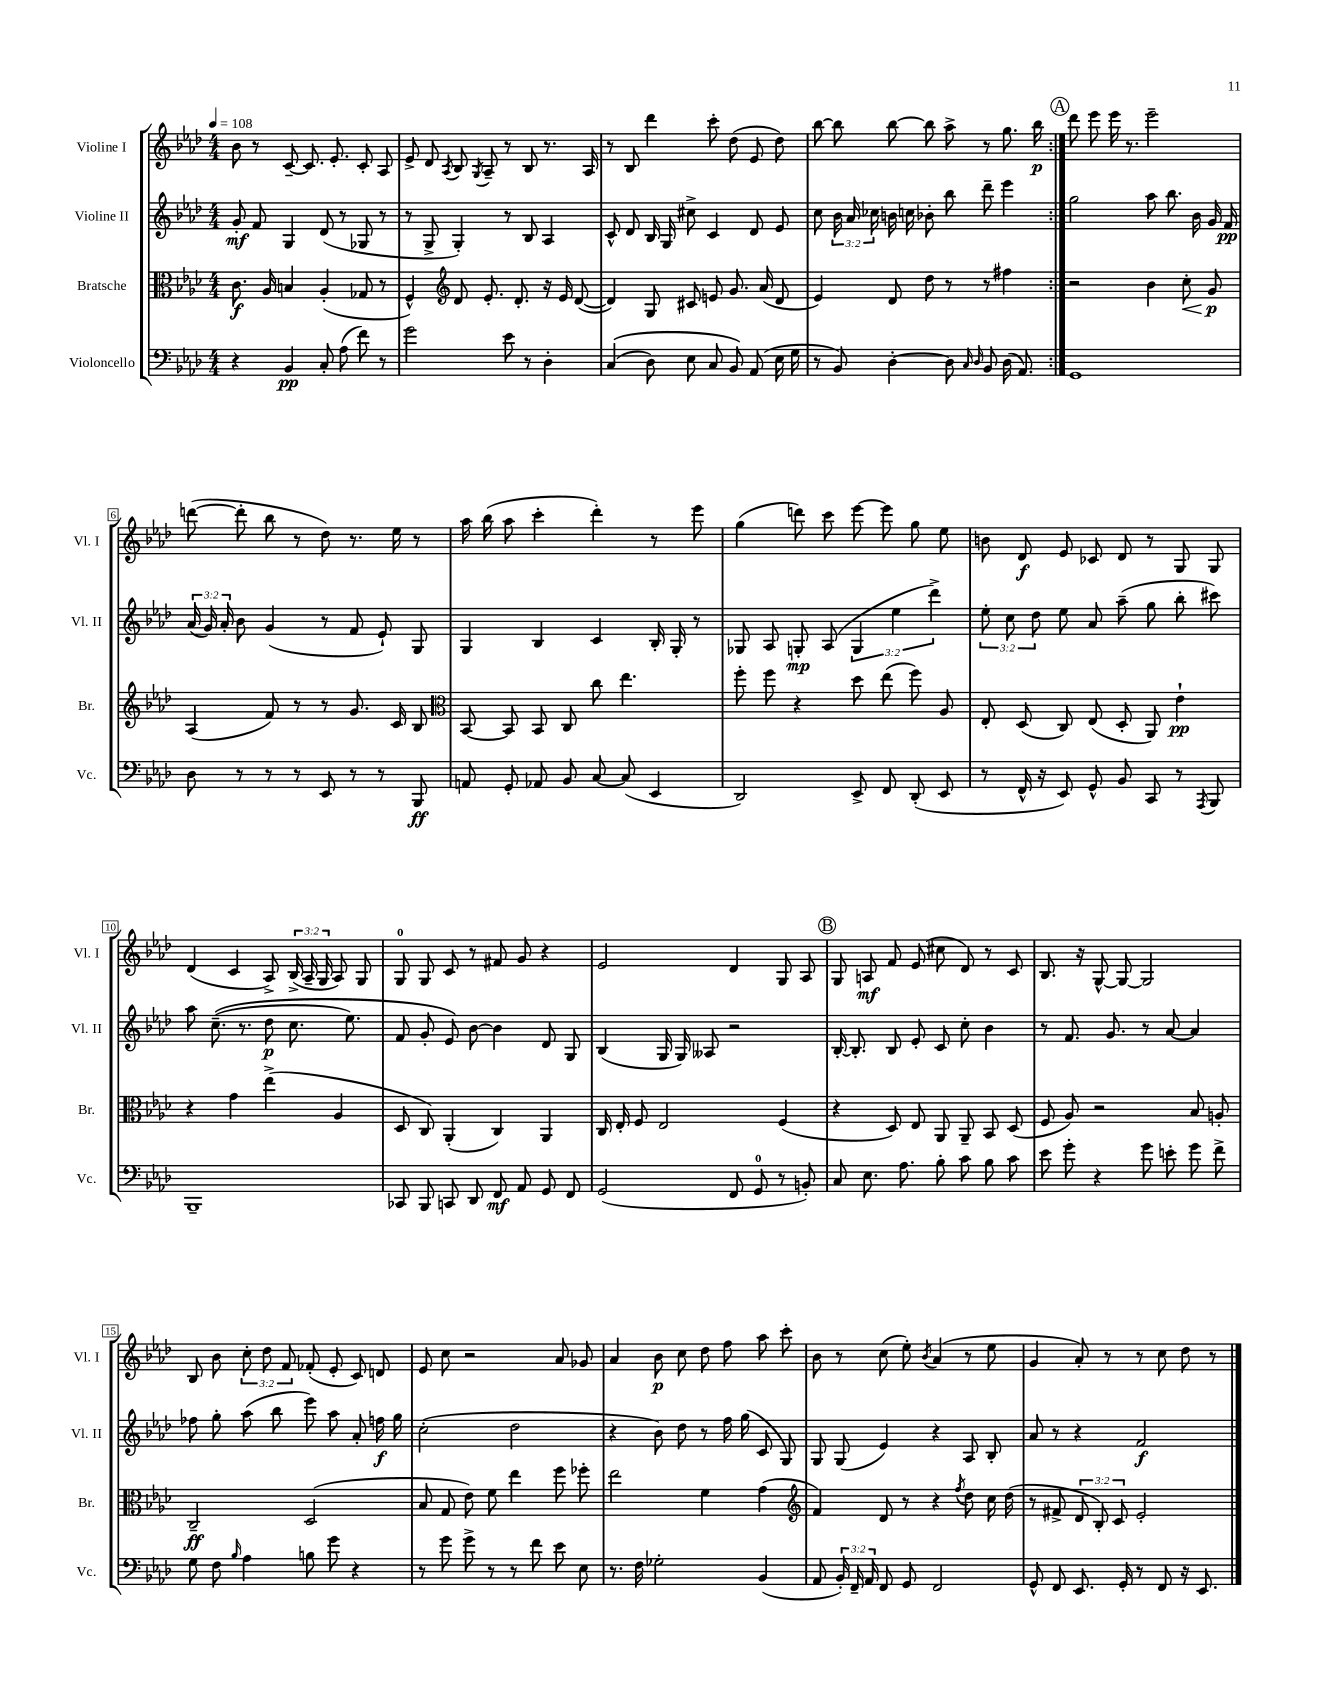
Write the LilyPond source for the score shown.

<<
\new StaffGroup <<
\new Staff = "s0" \with { instrumentName = "Violine I" shortInstrumentName = "Vl. I" } {
    \clef treble \key aes \major \numericTimeSignature \time 4/4 \override Staff.TupletNumber.text = #tuplet-number::calc-fraction-text \tempo 4 = 108
    \autoBeamOff \repeat volta 2 { bes'8 r8 c'8~-- c'8. ees'8.-. c'8-. aes8 |
    ees'8-> des'8 \acciaccatura { aes8 } bes8 \acciaccatura { g8 } aes8-- r8 bes8 r8. aes16 |
    r8 bes8 des'''4 c'''8-. des''8( ees'8 des''8) |
    bes''8~ bes''8 bes''8~ bes''8 aes''8-> r8 g''8. bes''16\p | }
    \mark \markup { \circle "A" } des'''8 ees'''8 ees'''16 r8. ees'''2-- |
    d'''8~( d'''8-. bes''8 r8 des''8) r8. ees''16 r8 |
    aes''16 bes''16( aes''8 c'''4-. des'''4-.) r8 ees'''8 |
    g''4( d'''8) c'''8 ees'''8~ ees'''8 g''8 ees''8 |
    b'8 des'8\f ees'8 ces'8 des'8 r8 g8 g8 |
    des'4( c'4 aes8->) \tuplet 3/2 { bes16->( aes16-- g16 } aes8) g8 |
    g8-0 g8 c'8 r8 fis'8 g'8 r4 |
    ees'2 des'4 g8 aes8 |
    \mark \markup { \circle "B" } g8 a8\mf f'8 ees'8( cis''8 des'8) r8 c'8 |
    bes8. r16 g8~-^ g8~ g2 |
    bes8 bes'8 \tuplet 3/2 { c''8-. des''8 f'8 } fes'8-.( ees'8-. c'8) d'8 |
    ees'8 c''8 r2 aes'8 ges'8 |
    aes'4 bes'8\p c''8 des''8 f''8 aes''8 c'''8-. |
    bes'8 r8 c''8( ees''8-.) \acciaccatura { bes'8 } aes'4( r8 ees''8 |
    g'4 aes'8-.) r8 r8 c''8 des''8 r8 \bar "|." |
}
\new Staff = "s1" \with { instrumentName = "Violine II" shortInstrumentName = "Vl. II" } {
    \clef treble \key aes \major \numericTimeSignature \time 4/4 \override Staff.TupletNumber.text = #tuplet-number::calc-fraction-text
    \autoBeamOff \repeat volta 2 { g'8-.\mf f'8 g4 des'8( r8 ges8 r8 |
    r8 g8-> g4-.) r8 bes8 aes4 |
    c'8-^ des'8 bes16 g16 cis''8-> c'4 des'8 ees'8 |
    c''8 \tuplet 3/2 { bes'16 aes'16 ces''16 } b'16 c''16 bes'8-. bes''8 des'''8-- ees'''4 | }
    \mark \markup { \circle "A" } g''2 aes''8 bes''8. bes'16 g'16 f'16\pp |
    \tuplet 3/2 { aes'16( g'16) aes'16-. } bes'8 g'4( r8 f'8 ees'8-!) g8 |
    g4 bes4 c'4 bes16-. g16-. r8 |
    ges8 aes8 g8-.\mp aes8( \tuplet 3/2 { g4 ees''4 des'''4->) } |
    \tuplet 3/2 { ees''8-. c''8 des''8 } ees''8 aes'8 aes''8--( g''8 bes''8-. cis'''8) |
    aes''8 c''8.--(\( r8. des''8\p c''8. ees''8.) |
    f'8 g'8-. ees'8\) bes'8~ bes'4 des'8 g8 |
    bes4( g16 g16) aeses8 r2 |
    \mark \markup { \circle "B" } bes16~-. bes8.-. bes8 ees'8-. c'8 c''8-. bes'4 |
    r8 f'8. g'8. r8 aes'8~ aes'4 |
    fes''8 g''8-. aes''8( bes''8 ees'''8) aes''8 aes'8-. f''16\f g''16 |
    c''2-.( des''2 |
    r4 bes'8) des''8 r8 f''16 g''16( c'8 g8) |
    g8 g8( ees'4) r4 aes8 bes8-. |
    aes'8 r8 r4 f'2\f \bar "|." |
}
\new Staff = "s2" \with { instrumentName = "Bratsche" shortInstrumentName = "Br." } {
    \clef alto \key aes \major \numericTimeSignature \time 4/4 \override Staff.TupletNumber.text = #tuplet-number::calc-fraction-text
    \autoBeamOff \repeat volta 2 { c'8.\f aes16 b4 aes4-.( ges8 r8 |
    f4-^) \clef treble des'8 ees'8.-. des'8.-. r16 ees'16 des'8~( |
    des'4) g8 cis'8 e'8 g'8. aes'16( des'8 |
    ees'4) des'8 des''8 r8 r8 fis''4 | }
    \mark \markup { \circle "A" } r2 bes'4 c''8-.\< g'8\p\! |
    aes4( f'8) r8 r8 g'8. c'16 bes8 |
    \clef alto bes,8~ bes,8 bes,8 c8 c''8 ees''4. |
    f''8-. f''8 r4 des''8 ees''8( f''8) aes8 |
    ees8-. des8( c8) ees8( des8-. aes,8) ees'4-!\pp |
    r4 g'4 ees''4->( aes4 |
    des8 c8) aes,4-.( c4) aes,4 |
    c16 ees16-. f8 ees2 f4( |
    \mark \markup { \circle "B" } r4 des8) ees8 aes,8 aes,8-- bes,8 des8( |
    f8 aes8) r2 bes8 a8-. |
    c2--\ff des2( |
    bes8 g8 ees'8) f'8 ees''4 f''8 fes''8-. |
    ees''2 f'4 g'4( |
    \clef treble f'4) des'8 r8 r4 \acciaccatura { f''8 } des''8 c''16 des''16( |
    r8 fis'8-> \tuplet 3/2 { des'8 bes8-.) c'8 } ees'2-. \bar "|." |
}
\new Staff = "s3" \with { instrumentName = "Violoncello" shortInstrumentName = "Vc." } {
    \clef bass \key aes \major \numericTimeSignature \time 4/4 \override Staff.TupletNumber.text = #tuplet-number::calc-fraction-text
    \autoBeamOff \repeat volta 2 { r4 bes,4\pp c8-. aes8( f'8) r8 |
    g'2 ees'8 r8 des4-. |
    c4(\( des8) ees8 c8 bes,8\) aes,8( ees16 g16 |
    r8 bes,8) des4~-. des8 \grace { c16 des16 } bes,8 des16( aes,8.) | }
    \mark \markup { \circle "A" } g,1 |
    des8 r8 r8 r8 ees,8 r8 r8 bes,,8\ff |
    a,8 g,8-. aes,8 bes,8 c8~ c8( ees,4 |
    des,2) ees,8-> f,8 des,8-.( ees,8 |
    r8 f,16-^ r16 ees,8) g,8-^ bes,8 c,8 r8 \acciaccatura { aes,,8 } bes,,8 |
    bes,,1-- |
    ces,8 bes,,8 c,8 des,8 f,8\mf aes,8 g,8 f,8 |
    g,2( f,8 g,8-0 r8 b,8-.) |
    \mark \markup { \circle "B" } c8 ees8. aes8. bes8-. c'8 bes8 c'8 |
    ees'8 g'8-. r4 g'8 e'8-. g'8 f'8-> |
    g8 f8 \grace { bes16 } aes4 b8 g'8 r4 |
    r8 g'8 g'8-> r8 r8 f'8 ees'8 ees8 |
    r8. f16 ges2-. bes,4( |
    aes,8 \tuplet 3/2 { bes,16-.) f,16-- aes,16 } f,8 g,8 f,2 |
    g,8-^ f,8 ees,8. g,16-. r8 f,8 r16 ees,8. \bar "|." |
}
>>
>>
\layout { \context { \Score \override BarNumber.stencil = #(make-stencil-boxer 0.1 0.3 ly:text-interface::print) } }
